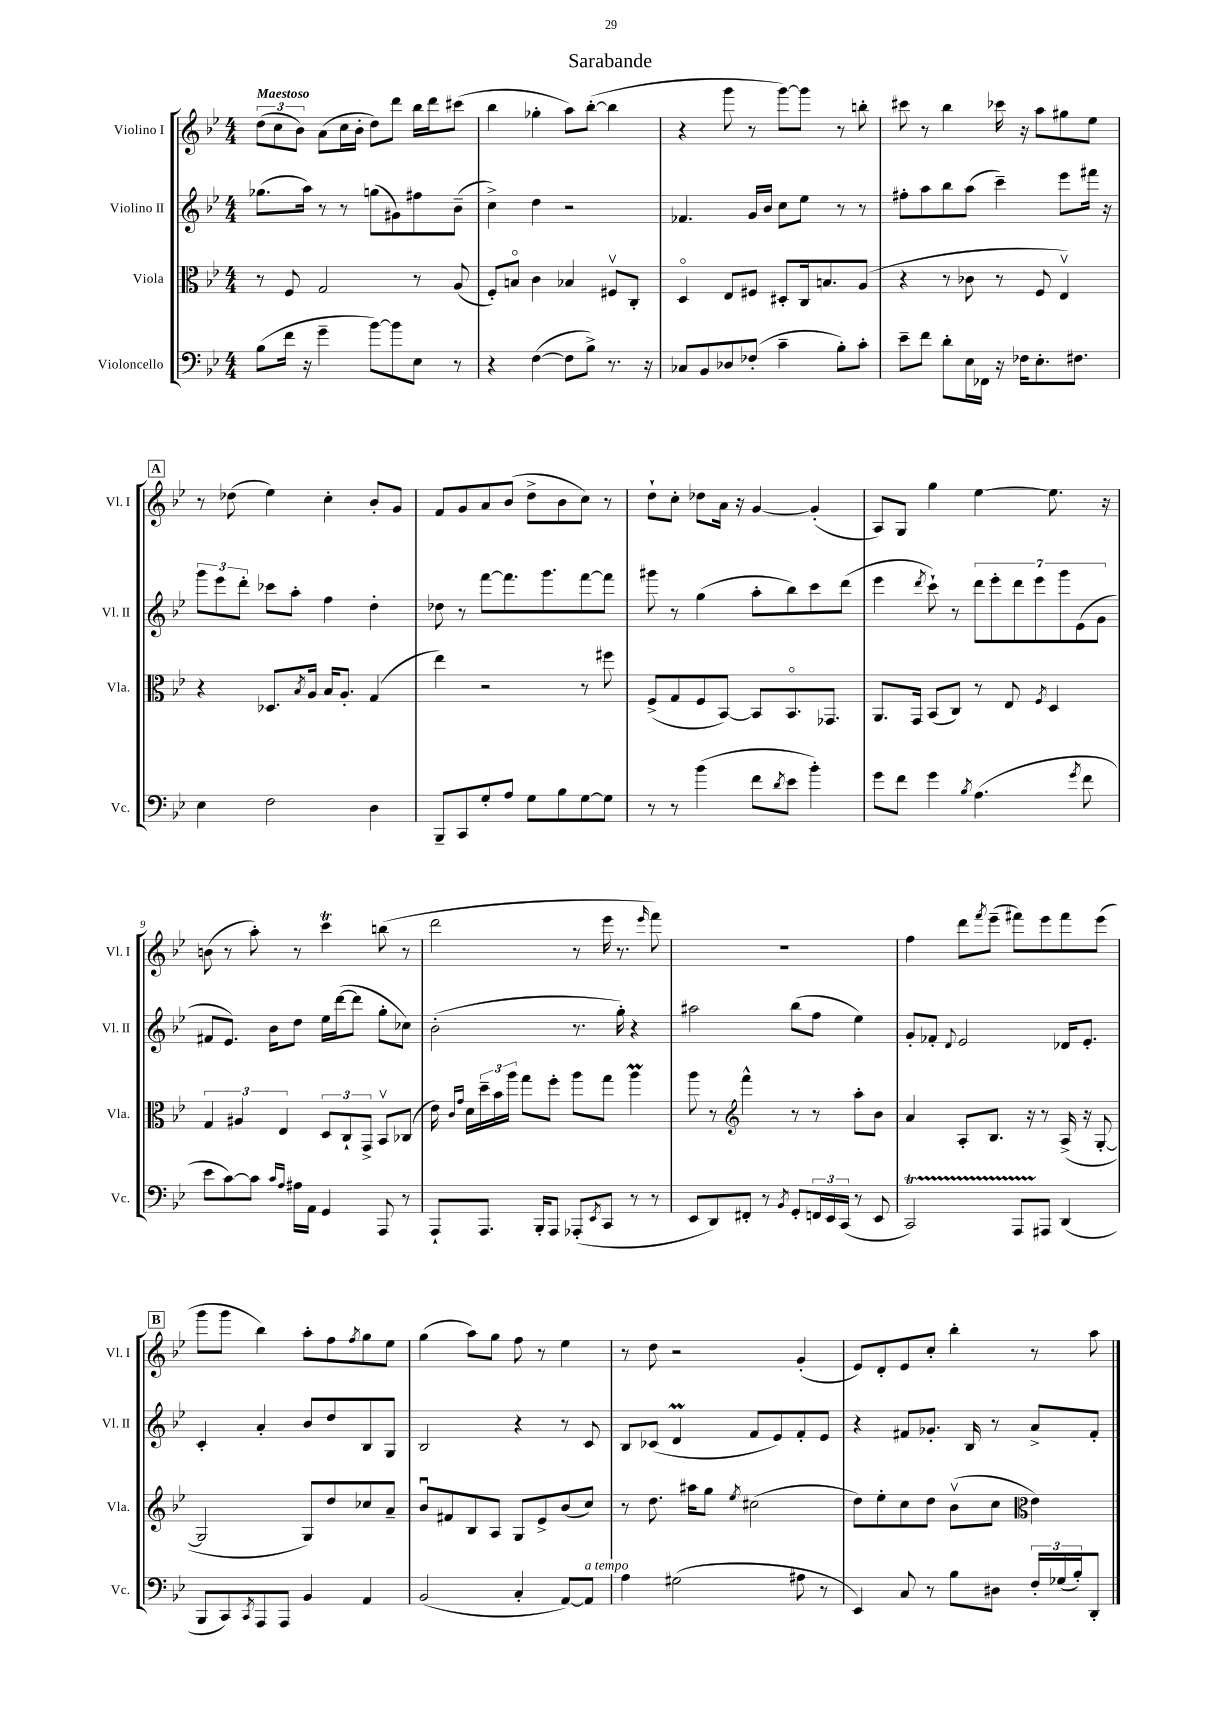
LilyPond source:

\header { title = "Sarabande" }
<<
\new StaffGroup <<
\new Staff = "s0" \with { instrumentName = "Violino I" shortInstrumentName = "Vl. I" } {
    \clef treble \key bes \major \numericTimeSignature \time 4/4 \tempo "Maestoso"
    \tuplet 3/2 { d''8( c''8 bes'8) } a'8( c''16 bes'16-. d''8) d'''8 bes''16 d'''16 cis'''8( |
    bes''4 ges''4-. a''8) bes''8~-.( bes''4 |
    r4 g'''8 r8 g'''8~) g'''8 r8 b''8-. |
    cis'''8 r8 bes''4 ces'''16 r16 a''8 gis''8 ees''8 |
    \mark \markup { \box "A" } r8 des''8( ees''4) c''4-. bes'8-. g'8 |
    f'8 g'8 a'8 bes'8( d''8-> bes'8 c''8) r8 |
    d''8-! c''8-. des''8 a'16 r16 g'4~ g'4-.( |
    a8) g8 g''4 ees''4~ ees''8. r16 |
    b'8( r8 a''8-.) r8 c'''4\trill b''8( r8 |
    d'''2 r8 ees'''16 r8. \grace { ees'''16 } f'''8) |
    R1 |
    f''4 d'''8 \acciaccatura { f'''8 } ees'''8--( fis'''8) ees'''8 fis'''8 ees'''8( |
    \mark \markup { \box "B" } g'''8 g'''8 bes''4) a''8-. f''8 \acciaccatura { f''8 } g''8 ees''8 |
    g''4( a''8) g''8 f''8 r8 ees''4 |
    r8 d''8 r2 g'4-.( |
    ees'8) d'8-. ees'8 c''8-. bes''4-. r8 a''8 \bar "|." |
}
\new Staff = "s1" \with { instrumentName = "Violino II" shortInstrumentName = "Vl. II" } {
    \clef treble \key bes \major \numericTimeSignature \time 4/4
    ges''8.( a''16) r8 r8 g''8( gis'8) fis''8 bes'8--( |
    c''4->) d''4 r2 |
    fes'4. g'16 bes'16 c''8 ees''8 r8 r8 |
    fis''8-. a''8 bes''8 a''8( c'''4--) ees'''8 fis'''16 r16 |
    \mark \markup { \box "A" } \tuplet 3/2 { g'''8 ees'''8 d'''8-. } ces'''8 a''8-. f''4 d''4-. |
    des''8 r8 f'''8~ f'''8. g'''8. f'''8~ f'''8 |
    gis'''8 r8 g''4( a''8-. bes''8) c'''8 d'''8( |
    ees'''4 \acciaccatura { d'''8 } c'''8-!) r8 \tuplet 7/4 { d'''8 ees'''8-. d'''8 ees'''8 g'''8 ees'8( g'8 } |
    fis'8 ees'8.) bes'16 d''8 ees''16 d'''16~( d'''8 g''8-. ces''8) |
    bes'2-.( r8. g''16-.) r4 |
    ais''2 bes''8( f''8 ees''4) |
    g'8-. fes'8-. \appoggiatura { d'8 } ees'2 des'16 ees'8.-. |
    \mark \markup { \box "B" } c'4-. a'4-. bes'8 d''8 bes8 g8 |
    bes2 r4 r8 c'8 |
    bes8 ces'8( d'4\prall f'8 ees'8) f'8-. ees'8 |
    r4 fis'8 ges'8.-. bes16 r8 a'8-> fis'8-. \bar "|." |
}
\new Staff = "s2" \with { instrumentName = "Viola" shortInstrumentName = "Vla." } {
    \clef alto \key bes \major \numericTimeSignature \time 4/4
    r8 f8 g2 r8 a8( |
    f8-.) b8\flageolet c'4 bes4 fis8\upbow c8-. |
    d4\flageolet ees8 fis8 dis8-. c16 b8. a8( |
    r4 r8 ces'8 r8 f8 ees4\upbow) |
    \mark \markup { \box "A" } r4 des8. \acciaccatura { bes8 } a16 bes16 a8.-. g4( |
    ees''4) r2 r8 fis''8 |
    f8->( g8 f8 bes,8~) bes,8 bes,8.\flageolet ges,8. |
    a,8. g,16 bes,8( c8) r8 ees8 \acciaccatura { f8 } d4 |
    \tuplet 3/2 { g4 ais4 ees4 } \tuplet 3/2 { d8 c8-! g,8-> } bes,8\upbow ces8( |
    ees'16) \grace { c'16 g'16 } d'16 \tuplet 3/2 { d''16-- bes'16 a''16 } g''8 f''8-. a''8 g''8 a''4\prall |
    a''8 r8 \clef treble f'''4-^ r8 r8 a''8-. bes'8 |
    a'4 a8-. bes8. r16 r8 a16->( r16 g8~-. |
    \mark \markup { \box "B" } g2 g8) d''8 ces''8 a'8-- |
    bes'8\downbow fis'8 bes8 a8 g8 ees'8-> bes'8( c''8) |
    r8 d''8. ais''16 g''8 \acciaccatura { ees''8 } cis''2( |
    d''8) ees''8-. c''8 d''8 bes'8\upbow( c''8 \clef alto ees'4) \bar "|." |
}
\new Staff = "s3" \with { instrumentName = "Violoncello" shortInstrumentName = "Vc." } {
    \clef bass \key bes \major \numericTimeSignature \time 4/4
    bes8( f'16 r16 g'4-- bes'8~) bes'8 ees8 r8 |
    r4 f4~( f8 bes8->) r8. r16 |
    ces8 bes,8 des8 fes8-.( c'4-- bes8-.) c'8-. |
    ees'8-- f'8 d'8-. ees16 fes,16 r16 fes16 ees8.-. fis8. |
    \mark \markup { \box "A" } ees4 f2 d4 |
    bes,,8-- c,8 g8-. a8 g8 bes8 g8~ g8 |
    r8 r8 bes'4( f'8 \acciaccatura { d'8 } ees'8 bes'4-.) |
    g'8 f'8 g'4 \acciaccatura { bes8 } a4.( \acciaccatura { g'8 } f'8 |
    ees'8 c'8~) c'8 \grace { c'16 a16 } ais16 a,16 g,4 a,,8 r8 |
    a,,8-! a,,8. bes,,16-. a,,8 aes,,8-.( \acciaccatura { ees,8 } c,8 r8 r8 |
    ees,8 d,8) fis,8-. r8 \acciaccatura { bes,8 } g,8-. \tuplet 3/2 { f,16 ees,16 c,16( } r8 ees,8 |
    c,2\startTrillSpan) a,,8 ais,,8\stopTrillSpan d,4( |
    \mark \markup { \box "B" } bes,,8 c,8) \acciaccatura { c,8 } a,,8 a,,8 bes,4 a,4 |
    bes,2( c4-. a,8~) a,8^\markup { \italic "a tempo" } |
    a4 gis2( ais8 r8 |
    ees,4) c8 r8 bes8 dis8 \tuplet 3/2 { f16-. ges16( bes16-.) } d,8-. \bar "|." |
}
>>
>>
